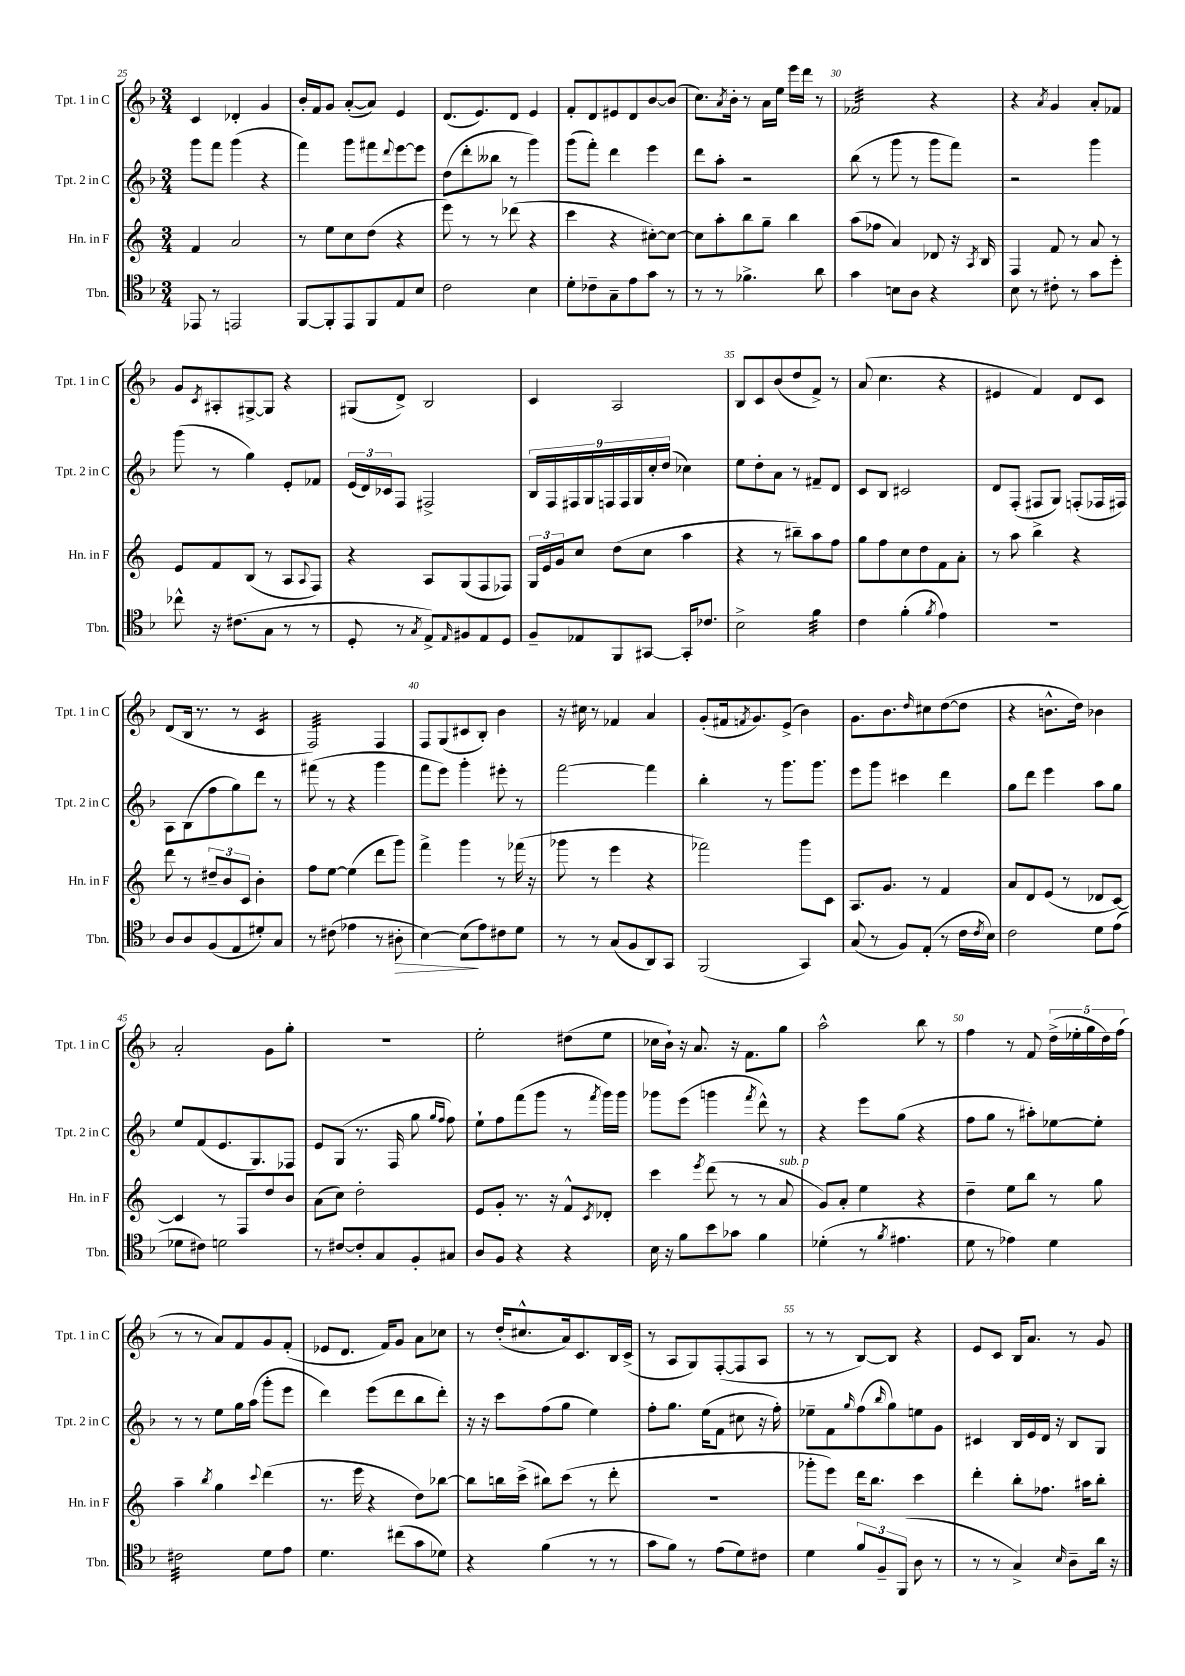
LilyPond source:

<<
\new StaffGroup <<
\new Staff = "s0" \with { instrumentName = "Tpt. 1 in C" shortInstrumentName = "Tpt. 1 in C" } {
    \clef treble \key f \major \numericTimeSignature \time 3/4
    c'4 des'4-. g'4 |
    bes'16-. f'16 g'8 a'8~-.( a'8) e'4 |
    d'8.( e'8.) d'8 e'4 |
    f'8-. d'8 eis'8 d'8 bes'8~ bes'8( |
    c''8.) \acciaccatura { a'8 } bes'16-. r8 a'16 e''16 e'''16 d'''16 r8 |
    fes'2:32 r4 |
    r4 \acciaccatura { a'8 } g'4 a'8-. fes'8 |
    g'8 \acciaccatura { c'8 } ais8-. gis8~-> gis8 r4 |
    gis8( d'8->) bes2 |
    c'4 a2 |
    bes8 c'8 bes'8( d''8 f'8->) r8 |
    a'8( c''4. r4 |
    eis'4 f'4) d'8 c'8 |
    d'8( bes16 r8. r8 c'4:16 |
    f2:32) f4 |
    f8 g8( cis'8 bes8-.) bes'4 |
    r16 cis''16 r8 fes'4 a'4 |
    g'8-.( fis'16 \acciaccatura { f'8 } g'8.) e'8->( bes'4) |
    g'8. bes'8. \grace { d''16 } cis''8 d''8~( d''8 |
    r4 b'8.-^ d''16) bes'4 |
    a'2-. g'8 g''8-. |
    R2. |
    e''2-. dis''8( e''8 |
    ces''16 bes'16-!) r16 a'8. r16 f'8. g''8 |
    a''2-^ bes''8 r8 |
    f''4 r8 f'8 \tuplet 5/4 { d''16->( ees''16-. g''16 d''16) f''16( } |
    r8 r8 a'8) f'8 g'8 f'8-.( |
    ees'8 d'8. f'16) g'8 a'8 ces''8 |
    r8 d''16-.( cis''8.-^ a'16) c'8. bes16 c'16->( |
    r8 a8 g8) f8~-.( f8 a8 |
    r8 r8 bes8~) bes8 r4 |
    e'8 c'8 bes16 a'8. r8 g'8 \bar "|." |
}
\new Staff = "s1" \with { instrumentName = "Tpt. 2 in C" shortInstrumentName = "Tpt. 2 in C" } {
    \clef treble \key f \major \numericTimeSignature \time 3/4
    g'''8 f'''8 g'''4( r4 |
    f'''4) g'''8 fis'''8 \appoggiatura { d'''8 } e'''8~ e'''8 |
    d''8( d'''8-. beses''8 r8 g'''4) |
    g'''8( f'''8-.) d'''4 e'''4 |
    d'''8 a''8-. r2 |
    bes''8( r8 g'''8 r8 g'''8 f'''8) |
    r2 g'''4 |
    g'''8( r8 g''4) e'8-. fes'8 |
    \tuplet 3/2 { e'16( d'16) ces'16 } f8 fis2-> |
    \tuplet 9/8 { bes16 f16 fis16 g16 f16 f16 g16 c''16-. d''16( } ces''4) |
    e''8 d''8-. a'8 r8 fis'8-- d'8 |
    c'8 bes8 cis'2 |
    d'8 f8-.( fis8 g8) f8-.( fes16 fis16) |
    a8 bes8( f''8 g''8) d'''8 r8 |
    fis'''8( r8 r4 g'''4 |
    f'''8 e'''8) g'''4-. eis'''8-. r8 |
    f'''2~ f'''4 |
    bes''4-. r8 g'''8. g'''8. |
    e'''8 g'''8 cis'''4 d'''4 |
    g''8 d'''8 e'''4 a''8 g''8 |
    e''8 f'8( e'8. g8.) fes8 |
    e'8 g8( r8. f16 g''8 \grace { g''16 f''16 } f''8) |
    e''8-! f''8 f'''8( g'''8 r8 \acciaccatura { f'''8 } g'''16) g'''16 |
    ges'''8 e'''8( g'''4 \acciaccatura { f'''8 } d'''8-^) r8 |
    r4 e'''8 g''8( r4 |
    f''8 g''8 r8 ais''8-.) ees''8~ ees''8-. |
    r8 r8 e''8 g''16 a''16( g'''8-. e'''8 |
    d'''4) e'''8( d'''8 bes''8 d'''8-.) |
    r16 r16 c'''8 f''8( g''8 e''4) |
    f''8-. g''8. e''16( f'8 cis''8 r16 f''16-.) |
    ees''8-- f'8 \grace { g''16 } f''8( \grace { bes''16 } g''8) e''8 g'8 |
    cis'4 bes16 e'16 d'16 r16 bes8 g8 \bar "|." |
}
\new Staff = "s2" \with { instrumentName = "Hn. in F" shortInstrumentName = "Hn. in F" } {
    \clef treble \key c \major \numericTimeSignature \time 3/4
    f'4 a'2 |
    r8 e''8 c''8 d''8( r4 |
    e'''8) r8 r8 des'''8( r4 |
    c'''4 r4 cis''8~-.) cis''8~ |
    cis''8 a''8-. b''8 g''8-- b''4 |
    a''8( fes''8 a'4) des'8 r16 \acciaccatura { a8 } b16 |
    f4 f'8 r8 a'8 r8 |
    e'8 f'8 b8( r8 a8 \appoggiatura { a8 } f8) |
    r4 a8 g8( f8 fes8) |
    \tuplet 3/2 { g16 e'16 g'16 } c''8 d''8( c''8 a''4 |
    r4 r8 bis''8--) a''8 f''8 |
    g''8 f''8 c''8 d''8 f'8 a'8-. |
    r8 a''8 b''4-> r4 |
    d'''8 r8 \tuplet 3/2 { dis''8-- b'8 c'8 } b'4-. |
    f''8 e''8~ e''4( d'''8 g'''8) |
    f'''4-> g'''4 r8 fes'''16( r16 |
    ges'''8 r8 e'''4 r4 |
    fes'''2) g'''8 c'8 |
    a8. g'8. r8 f'4 |
    a'8 d'8 e'8( r8 des'8 c'8~) |
    c'4 r8 f8 d''8 b'8 |
    a'8( c''8) d''2-. |
    e'8 g'8-. r8. r16 f'8-^ \acciaccatura { c'8 } des'8-. |
    c'''4 \acciaccatura { e'''8 } d'''8( r8 r8 a'8^\markup { \italic "sub. p" } |
    g'8) a'8-. e''4 r4 |
    d''4-- e''8 b''8 r8 g''8 |
    a''4-- \acciaccatura { b''8 } g''4 \appoggiatura { c'''8 } d'''4( |
    r8. e'''16 r4 d''8) bes''8~ |
    bes''8 b''16 c'''16->( bis''8) c'''8( r8 d'''8-. |
    R2. |
    ges'''8-. e'''8) d'''16 b''8. c'''4 |
    d'''4-. b''8-. fes''8. ais''16 b''8-. \bar "|." |
}
\new Staff = "s3" \with { instrumentName = "Tbn." shortInstrumentName = "Tbn." } {
    \clef tenor \key f \major \numericTimeSignature \time 3/4
    ees,8 r8 e,2 |
    f,8~ f,8-. e,8 f,8 e8 bes8 |
    c'2 bes4 |
    d'8-. ces'8-- g8-- e'8 g'8 r8 |
    r8 r8 fes'4.-> a'8 |
    g'4 b8 a8 r4 |
    bes8 r8 cis'8-. r8 g'8 d''8-. |
    ces''8-^ r16 cis'8.( g8 r8 r8 |
    d8-. r8 \acciaccatura { g8 } e8->) \grace { e16 } fis8 e8 d8 |
    f8-- ees8 f,8 gis,8~ gis,16-. ces'8. |
    bes2-> f'4:32 |
    c'4 f'4-.( \acciaccatura { f'8 } e'4) |
    R2. |
    a8 a8 f8( e8 dis'8-.) g8 |
    r8 cis'8( ees'4 r8 ais8-.\> |
    bes4~) bes8\!( e'8) cis'8 d'8 |
    r8 r8 g8( f8 a,8) g,8 |
    f,2( g,4) |
    g8( r8 f8) e8-.( r8 c'16 \acciaccatura { c'8 } bes16) |
    c'2 d'8 e'8( |
    des'8 cis'8) d'2 |
    r8 cis'8~ cis'8-. g8 f8-. gis8 |
    a8 f8 r4 r4 |
    bes16 r16 f'8 bes'8 ges'8 f'4 |
    des'4-.( r8 \acciaccatura { f'8 } eis'4. |
    d'8 r8 ees'4) d'4 |
    cis'2:32 d'8 e'8 |
    d'4. cis''8( g'8 des'8) |
    r4 f'4( r8 r8 |
    g'8 f'8) r8 e'8( d'8) cis'8 |
    d'4 \tuplet 3/2 { f'8 f8-- f,8( } a8 r8 |
    r8 r8 g4->) \grace { bes16 } a8-- a'16 r16 \bar "|." |
}
>>
>>
\layout { \context { \Score currentBarNumber = #25 \override BarNumber.break-visibility = ##(#f #t #t) barNumberVisibility = #(every-nth-bar-number-visible 5) } }
